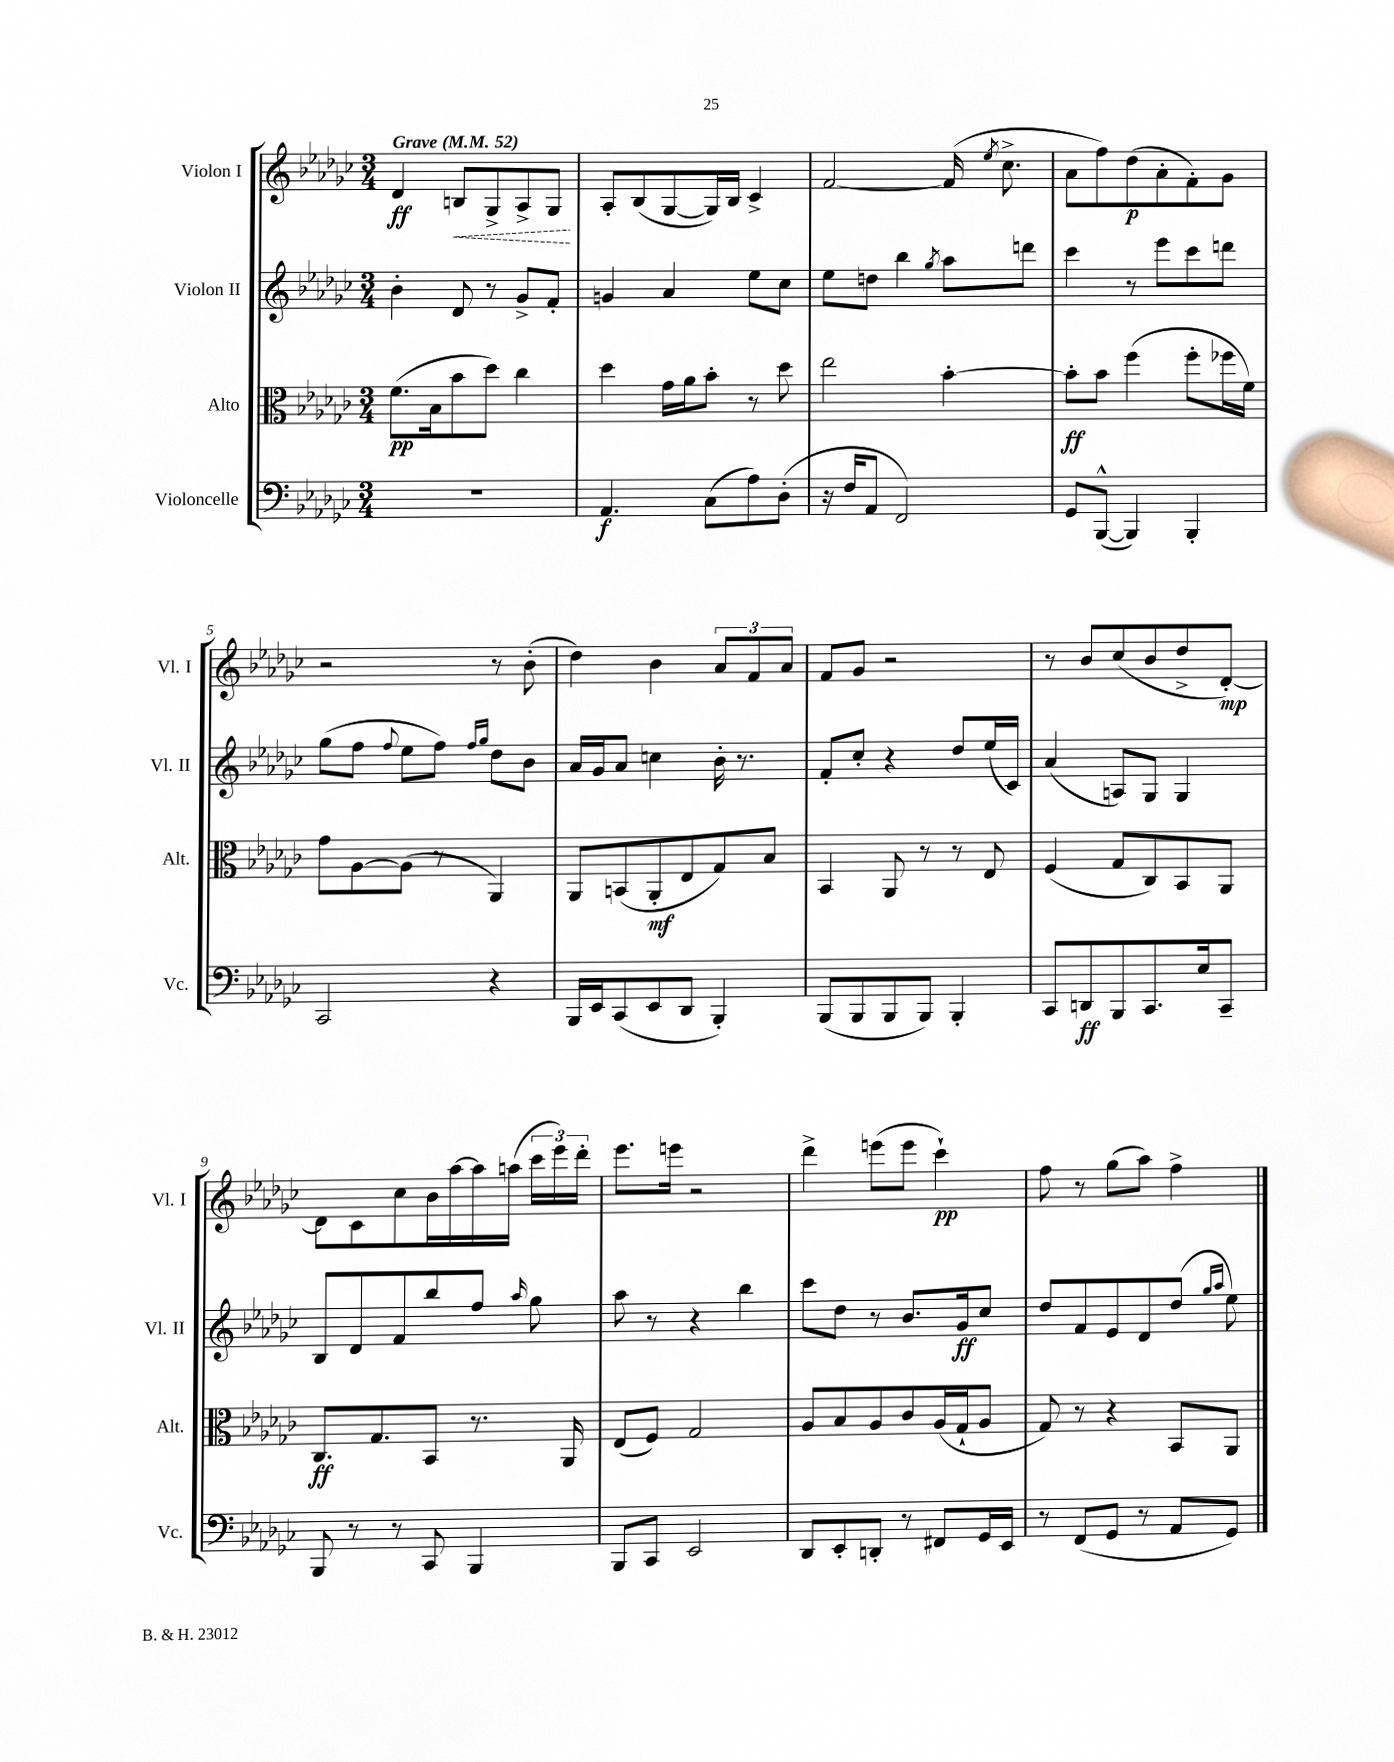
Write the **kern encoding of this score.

**kern	**dynam	**kern	**dynam	**kern	**dynam	**kern	**dynam
*part4	*part4	*part3	*part3	*part2	*part2	*part1	*part1
*staff4	*staff4	*staff3	*staff3	*staff2	*staff2	*staff1	*staff1
*I"Violoncelle	*	*I"Alto	*	*I"Violon II	*	*I"Violon I	*
*I'Vc.	*	*I'Alt.	*	*I'Vl. II	*	*I'Vl. I	*
*clefF4	*	*clefC3	*	*clefG2	*	*clefG2	*
*k[b-e-a-d-g-c-]	*	*k[b-e-a-d-g-c-]	*	*k[b-e-a-d-g-c-]	*	*k[b-e-a-d-g-c-]	*
*M3/4	*	*M3/4	*	*M3/4	*	*M3/4	*
*MM52	*	*MM52	*	*MM52	*	*MM52	*
=1	=1	=1	=1	=1	=1	=1	=1
!	!	!	!	!	!	!LO:TX:a:B:t=Grave	!
2.r	.	(8.f\L	pp	4b-'\	.	4d-/	ff
.	.	16B-\k	.	.	.	.	.
!	!	!	!	!	!	!	!LO:HP:b
.	.	8b-\	.	8d-/	.	8Bn/L	<
.	.	8dd-\J)	.	8r	.	8G-^/	.
.	.	4cc-\	.	8g-^/L	.	8A-^/	.
.	.	.	.	8f'/J	.	8G-/J	.
.	.	.	.	.	.	.	[
=2	=2	=2	=2	=2	=2	=2	=2
4.AA-/	f	4dd-\	.	4gn/	.	8A-'/L	.
.	.	.	.	.	.	(8B-/	.
.	.	16g-\LL	.	4a-/	.	[8G-/	.
.	.	16a-\J	.	.	.	.	.
(8C-\L	.	8b-'\J	.	.	.	16G-/L])	.
.	.	.	.	.	.	16B-/JJ	.
8A-\)	.	8r	.	8ee-\L	.	4c-^/	.
(8D-'\J	.	8dd-\	.	8cc-\J	.	.	.
=3	=3	=3	=3	=3	=3	=3	=3
16r	.	2ee-\	.	8ee-\L	.	[2f/	.
16F/KL	.	.	.	.	.	.	.
8AA-/J	.	.	.	8ddn\J	.	.	.
2FF/)	.	.	.	4bb-\	.	.	.
.	.	.	.	8qgg-/	.	.	.
.	.	[4b-'\	.	8aa-\L	.	(16f/]	.
.	.	.	.	.	.	8qee-/	.
.	.	.	.	.	.	8.cc-^\	.
.	.	.	.	8dddn\J	.	.	.
=4	=4	=4	=4	=4	=4	=4	=4
8GG-/L	.	8b-'\L]	ff	4ccc-\	.	8a-\L	.
([8BBB-^^/J	.	8b-\J	.	.	.	8ff\)	.
4BBB-/])	.	(4ff\	.	8r	.	(8dd-\	p
.	.	.	.	8eee-\L	.	8a-'\	.
4BBB-'/	.	8ff'\L	.	8ccc-\	.	8f'\)	.
.	.	16ff-X\L	.	8dddn\J	.	8g-\J	.
.	.	16f\JJ)	.	.	.	.	.
!!LO:LB:g=z
=5	=5	=5	=5	=5	=5	=5	=5
2CC-/	.	8g-\L	.	(8gg-\L	.	2r	.
.	.	[8A-\	.	8ff\J	.	.	.
.	.	.	.	8qqff/	.	.	.
.	.	(8A-\J]	.	8ee-\L	.	.	.
.	.	8r	.	8ff\J)	.	.	.
.	.	.	.	16qqff/LL	.	.	.
.	.	.	.	16qqgg-/JJ	.	.	.
4r	.	4AA-/)	.	8dd-\L	.	8r	.
.	.	.	.	8b-\J	.	(8b-'\	.
=6	=6	=6	=6	=6	=6	=6	=6
16BBB-/LL	.	8AA-/L	.	16a-/LL	.	4dd-\)	.
16EE-/J	.	.	.	16g-/J	.	.	.
(8CC-/	.	(8BBn/	.	8a-/J	.	.	.
8EE-/	.	8AA-'/	mf	4ccn\	.	4b-\	.
8DD-/J	.	8E-/	.	.	.	.	.
4BBB-'/)	.	8G-/)	.	16b-'\	.	12a-/L	.
.	.	.	.	8.r	.	.	.
.	.	.	.	.	.	12f/	.
.	.	8B-/J	.	.	.	.	.
.	.	.	.	.	.	12a-/J	.
=7	=7	=7	=7	=7	=7	=7	=7
(8BBB-/L	.	4BB-/	.	8f'/L	.	8f/L	.
8BBB-/	.	.	.	8cc-'/J	.	8g-/J	.
8BBB-/	.	8AA-/	.	4r	.	2r	.
8BBB-/J)	.	8r	.	.	.	.	.
4BBB-'/	.	8r	.	8dd-/L	.	.	.
.	.	8E-/	.	(16ee-/L	.	.	.
.	.	.	.	16c-/JJ)	.	.	.
=8	=8	=8	=8	=8	=8	=8	=8
8CC-/L	.	(4F/	.	(4a-/	.	8r	.
8DDn/	ff	.	.	.	.	8b-/L	.
8BBB-/	.	8G-/L	.	8An/L)	.	(8cc-/	.
8.CC-/	.	8C-/)	.	8G-/J	.	8b-/	.
.	.	8BB-/	.	4G-/	.	8dd-^/	.
16E-/k	.	.	.	.	.	.	.
8CC-~/J	.	8AA-/J	.	.	.	[8d-'/J)	mp
!!LO:LB:g=z
=9	=9	=9	=9	=9	=9	=9	=9
8BBB-/	.	8.C-/L	ff	8B-/L	.	8d-\L]	.
8r	.	.	.	8d-/	.	8c-\	.
.	.	8.G-/	.	.	.	.	.
8r	.	.	.	8f/	.	8cc-\	.
8CC-/	.	8BB-/J	.	8bb-/	.	16b-\L	.
.	.	.	.	.	.	[16aa-\	.
4BBB-/	.	8.r	.	8ff/J	.	16aa-\]	.
.	.	.	.	.	.	(16aan\JJ	.
.	.	.	.	16qqaa-/	.	.	.
.	.	.	.	8gg-\	.	24ccc-\LL	.
.	.	.	.	.	.	24eee-\)	.
.	.	16AA-/	.	.	.	.	.
.	.	.	.	.	.	24ddd-'\JJ	.
=10	=10	=10	=10	=10	=10	=10	=10
8BBB-/L	.	(8E-/L	.	8aa-\	.	8.eee-\L	.
8CC-/J	.	8F/J)	.	8r	.	.	.
.	.	.	.	.	.	16eeen\Jk	.
2EE-/	.	2G-/	.	4r	.	2r	.
.	.	.	.	4bb-\	.	.	.
=11	=11	=11	=11	=11	=11	=11	=11
8DD-/L	.	8A-/L	.	8ccc-\L	.	4ddd-^\	.
8EE-'/	.	8B-/	.	8dd-\J	.	.	.
8DDn'/J	.	8A-/	.	8r	.	(8eeen\L	.
8r	.	8c-/	.	8.b-/L	.	8eee\J	.
8FF#X/L	.	(16A-/L	.	.	.	4ccc-`\)	pp
.	.	16G-`/J	.	16g-/k	ff	.	.
16GG-/L	.	8A-/J	.	8cc-/J	.	.	.
16EE-/JJ	.	.	.	.	.	.	.
=12	=12	=12	=12	=12	=12	=12	=12
8r	.	8G-/)	.	8dd-/L	.	8ff\	.
(8FF/L	.	8r	.	8f/	.	8r	.
8GG-/J	.	4r	.	8e-/	.	(8gg-\L	.
8r	.	.	.	8d-/	.	8aa-\J)	.
8AA-/L	.	8BB-/L	.	(8dd-/J	.	4ff^\	.
.	.	.	.	16qqgg-/LL	.	.	.
.	.	.	.	16qqaa-/JJ	.	.	.
8GG-/J)	.	8AA-/J	.	8ee-\)	.	.	.
==	==	==	==	==	==	==	==
*-	*-	*-	*-	*-	*-	*-	*-
